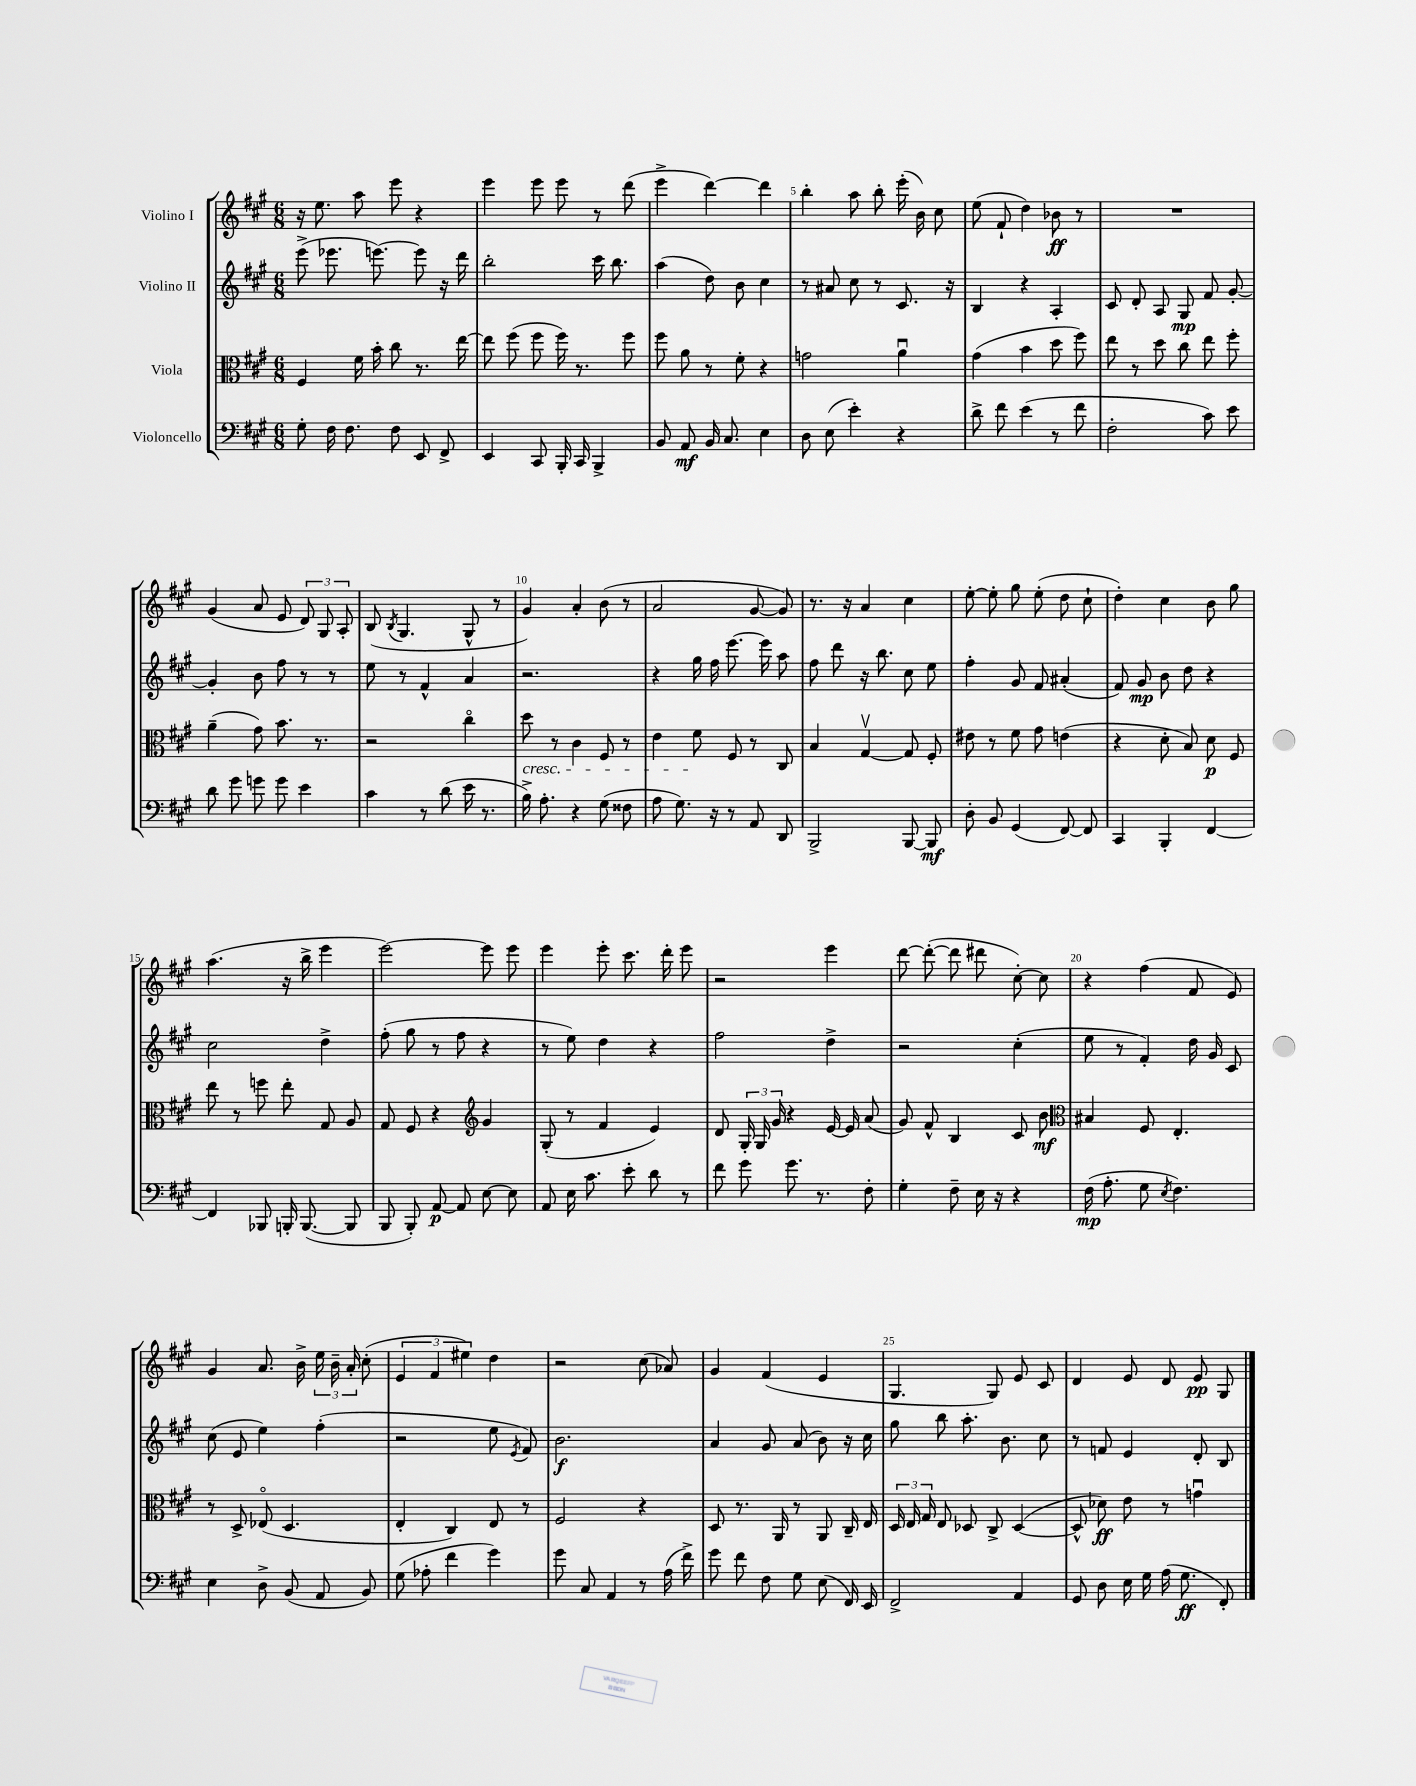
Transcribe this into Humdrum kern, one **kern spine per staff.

**kern	**kern	**kern	**kern
*staff4	*staff3	*staff2	*staff1
*clefF4	*clefC3	*clefG2	*clefG2
*k[f#c#g#]	*k[f#c#g#]	*k[f#c#g#]	*k[f#c#g#]
*M6/8	*M6/8	*M6/8	*M6/8
8G#'	4F#	(8eee^	16r
.	.	.	8.ee
16F#	.	8.eee-	.
8.F#	.	.	.
.	16f#	.	8aa
.	16b'	[8.eee)	.
8F#	8cc#	.	8eee
8EE	8.r	8eee]	4r
8FF#^	.	16r	.
.	[16ee	16ddd	.
=	=	=	=
4EE	8ee]	2bb'	4eee
.	(8ff#	.	.
8CC#	8ff#	.	8eee
16BBB'	16ff#)	.	8eee
16CC#	8.r	.	.
4BBB^	.	16ccc#	8r
.	.	8.bb	.
.	8ff#	.	(8ddd
=	=	=	=
8BB	8ff#	(4aa	4eee^
8AA	8a	.	.
16BB	8r	8dd)	[4ddd)
8.C#	.	.	.
.	8f#'	8b	.
4E	4r	4cc#	4ddd]
=	=	=	=
8D	2g	8r	4bb'
(8E	.	8a#	.
4e')	.	8cc#	8aa
.	.	8r	8bb'
4r	4au	8.c#	(16eee'
.	.	.	16b)
.	.	.	8cc#
.	.	16r	.
=	=	=	=
8d^	(4g#	4B	(8ee
8f#	.	.	8f#`
(4e	4b	4r	4dd)
8r	8dd	4A'	8b-
8f#	8ff#)	.	8r
=	=	=	=
2F#'	8ee	8c#	2.r
.	8r	8d'	.
.	8dd	8A	.
.	8cc#	8G#	.
8c#)	8ee	8f#	.
8e	8ff#'	[8g#'	.
=	=	=	=
8d	(4a~	4g#']	(4g#
8g#	.	.	.
8g	8g#)	8b	8a
8g	8.b	8ff#	8e
4e	.	8r	12d)
.	8.r	.	.
.	.	.	12G#
.	.	8r	.
.	.	.	12A'
=	=	=	=
4c#	2r	8ee	(8B
.	.	.	8qB
.	.	8r	4.G#
8r	.	4f#^^	.
(8d	.	.	.
16e	4cc#o	4a	8G#^^
8.r	.	.	.
.	.	.	8r
=	=	=	=
16B^)	8dd	2.r	4g#)
8.A'	.	.	.
.	8r	.	.
4r	4c#	.	4a'
(8G#	8F#	.	(8b
8F##	8r	.	8r
=	=	=	=
8A	4e	4r	2a
8.G#)	.	.	.
.	8f#	16gg#	.
16r	.	16ff#	.
8r	8F#	[8.eee	.
8AA	8r	.	[8g#
.	.	16eee]	.
8DD	8C#	8aa	8g#])
=	=	=	=
2BBB^	4B	8ff#	8.r
.	.	8ddd	.
.	.	.	16r
.	[4G#v	16r	4a
.	.	8.bb	.
[8BBB	8G#]	8cc#	4cc#
8BBB]	8F#'	8ee	.
=	=	=	=
8D'	8e#	4ff#'	[8ee'
8BB	8r	.	8ee']
(4GG#	8f#	8g#	8gg#
.	8g#	8f#	(8ee'
[8FF#)	(4e	(4a#'	8dd
8FF#]	.	.	8cc#`
=	=	=	=
4CC#	4r	8f#)	4dd')
.	.	8g#	.
4BBB'	8d'	8b	4cc#
.	8B)	8dd	.
[4FF#	8d	4r	8b
.	8F#	.	8gg#
=	=	=	=
4FF#]	8ee	2cc#	(4.aa
.	8r	.	.
8BBB-	8ff	.	.
16BBB'	8ee'	.	16r
([8.BBB	.	.	16bb^
.	8G#	4dd^	4eee
8BBB]	8A	.	.
=	=	=	=
8BBB	8G#	(8ff#'	[2eee)
8BBB')	8F#	8gg#	.
[8AA	4r	8r	.
8AA]	.	8ff#	.
*	*clefG2	*	*
[8E	4g#	4r	8eee]
8E]	.	.	8eee
=	=	=	=
8AA	(8G#'	8r	4eee
16E	8r	8ee)	.
8.c#	.	.	.
.	4f#	4dd	8eee'
8e'	.	.	8.ccc#
8d	4e)	4r	.
.	.	.	16ddd'
8r	.	.	8eee
=	=	=	=
8f#	8d	2ff#	2r
8g#	24G#'	.	.
.	24G#	.	.
.	24g#	.	.
8.g#	4r	.	.
8.r	.	.	.
.	[16e	4dd^	4eee
.	16e]	.	.
8F#'	(8a	.	.
=	=	=	=
4G#'	8g#)	2r	[8ddd
.	8f#^^	.	(8ddd'_
8F#~	4B	.	8ddd]
16E	.	.	8ddd#
16r	.	.	.
4r	8c#	(4cc#'	[8cc#')
.	8b	.	8cc#]
=	=	=	=
*	*clefC3	*	*
(16F#	4B#	8ee	4r
8.A'	.	.	.
.	.	8r	.
8G#	8F#	4f#')	(4ff#
8qE	.	.	.
4.F#)	4.E'	.	.
.	.	16dd	8f#
.	.	16g#	.
.	.	8c#	8e)
=	=	=	=
4E	8r	(8cc#	4g#
.	8D^	8e	.
8D^	(8E-o	4ee)	8.a
(8BB	4.D	.	.
.	.	.	16b^
8AA	.	(4ff#'	24ee
.	.	.	24b~
.	.	.	24a'
8BB)	.	.	(8cc#'
=	=	=	=
(8G#	4E'	2r	6e
8A-'	.	.	.
.	.	.	6f#
4f#	4C#)	.	.
.	.	.	6ee#)
4g#)	8E	8ee	4dd
.	.	8qe	.
.	8r	8f#)	.
=	=	=	=
8g#	2F#	2.b	2r
8C#	.	.	.
4AA	.	.	.
8r	4r	.	(8cc#
(16A	.	.	8a-)
16f#^)	.	.	.
=	=	=	=
8g#	8D	4a	4g#
8f#	8.r	.	.
8F#	.	8g#	(4f#
.	16AA	.	.
8G#	8r	(8a	.
(8E	8AA	8b)	4e
16FF#)	16C#~	16r	.
16EE	16E	16cc#	.
=	=	=	=
2FF#^	24D	8gg#	4.G#
.	24E	.	.
.	24G#	.	.
.	8E	8bb	.
.	8D-	8.aa'	.
.	8C#^	.	8G#)
.	.	8.b	.
4AA	([4D-	.	8e
.	.	8cc#	8c#
=	=	=	=
8GG#	8D-^^]	8r	4d
8D	8d-)	8f	.
16E	8e	4e	8e
16G#	.	.	.
(16A	8r	.	8d
8.G#	.	.	.
.	4gu	8d'	8e
8FF#')	.	8B	8G#
==	==	==	==
*-	*-	*-	*-
